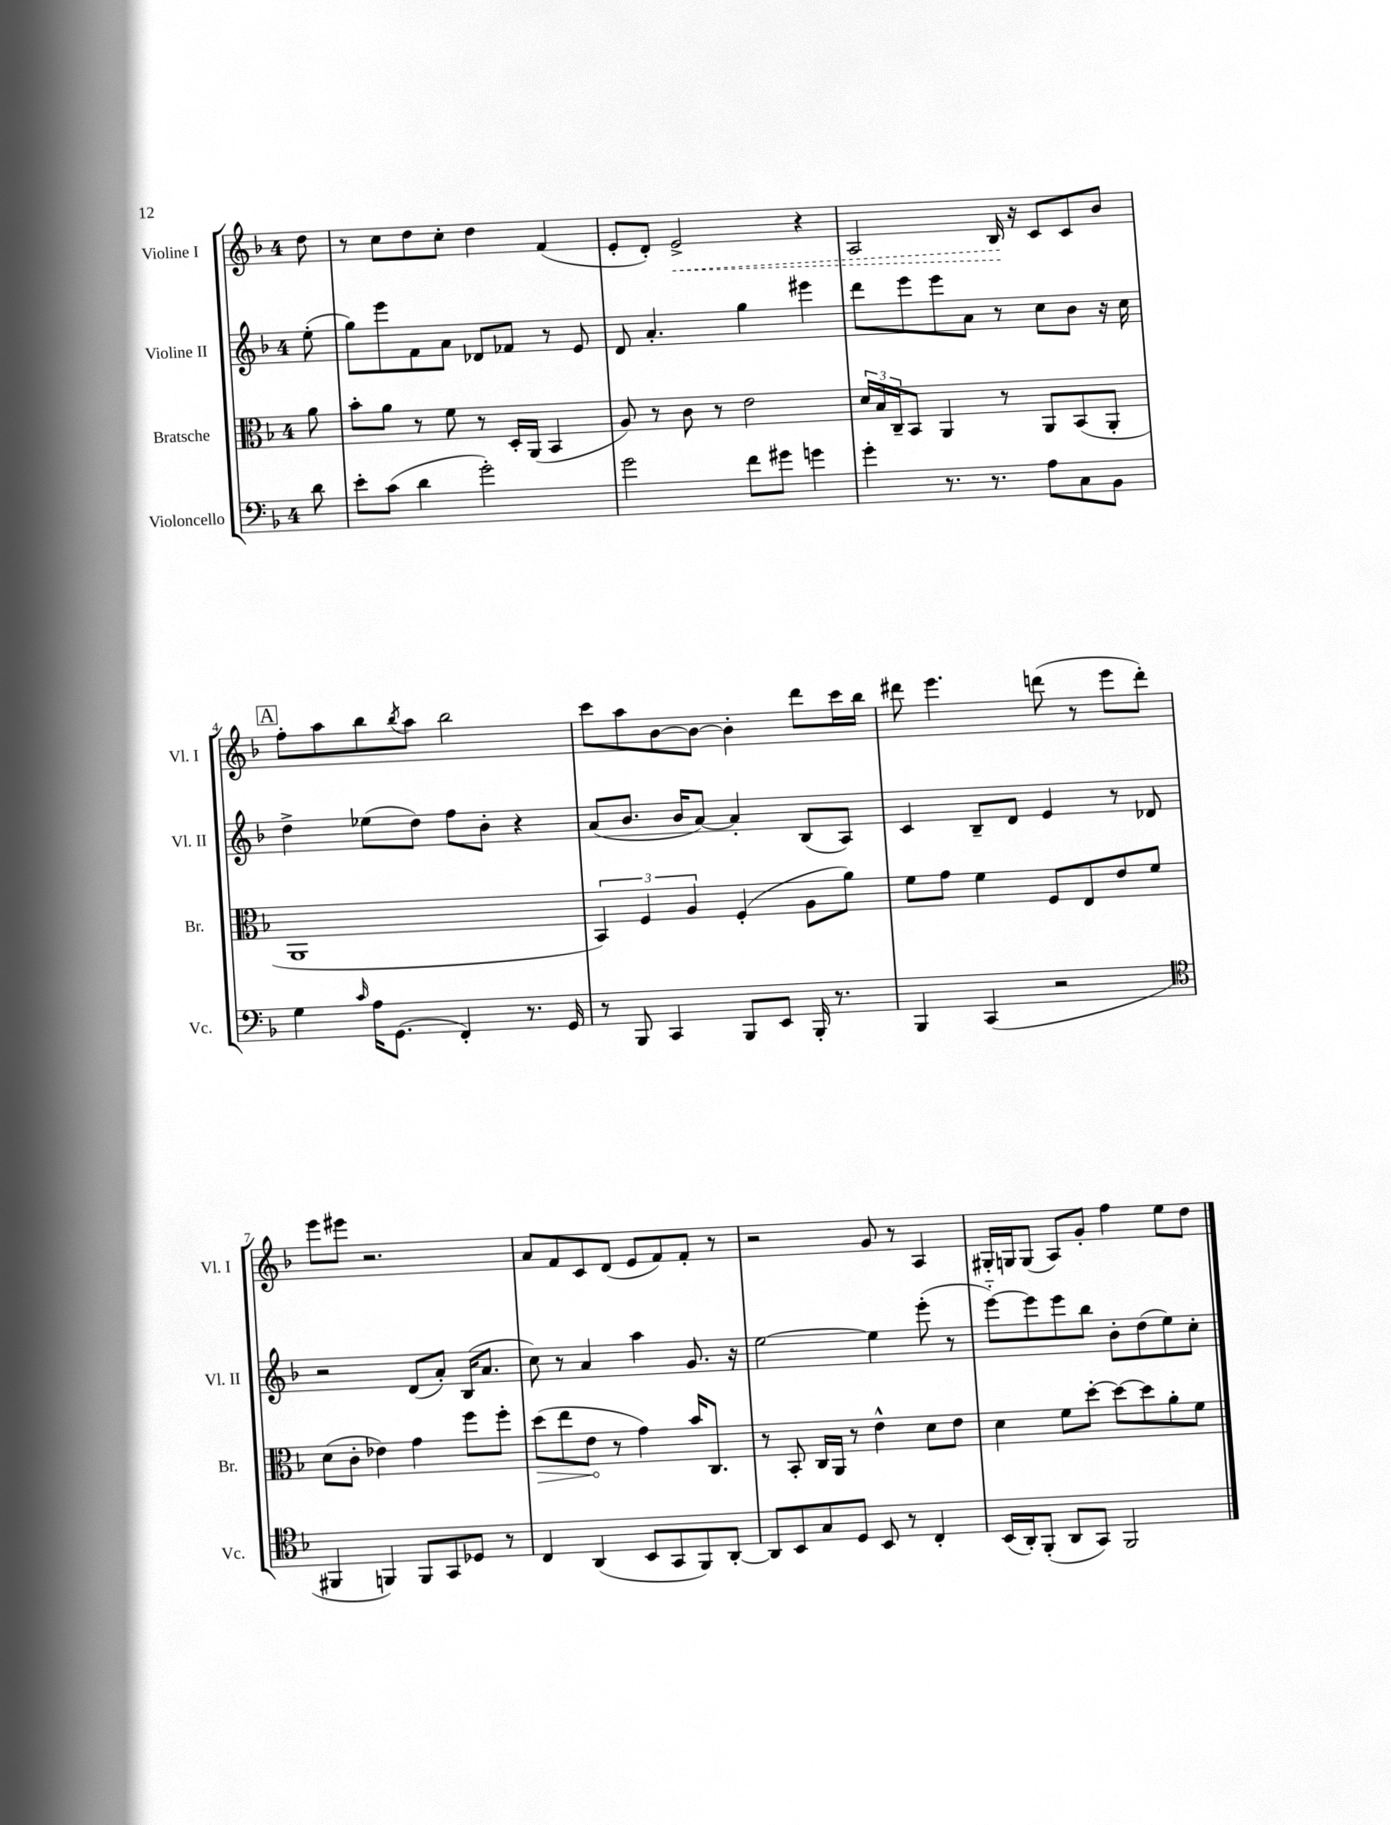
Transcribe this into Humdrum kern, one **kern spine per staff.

**kern	**kern	**kern	**kern
*staff4	*staff3	*staff2	*staff1
*clefF4	*clefC3	*clefG2	*clefG2
*k[b-]	*k[b-]	*k[b-]	*k[b-]
*M4/4	*M4/4	*M4/4	*M4/4
8d\	8a\	(8ee'\	8dd\
=	=	=	=
8e'\L	8b-'\L	8gg\L)	8r
(8c\J	8a\J	8eee\	8cc\L
4d\	8r	8f\	8dd\
.	8f\	8a\J	8cc'\J
2g'\)	8r	8d-/L	4dd\
.	16D'/LL	8f-/J	.
.	(16AA/JJ	.	.
.	4BB-/	8r	(4f/
.	.	8e/	.
=	=	=	=
2g\	8A/)	8d/	8e'/L
.	8r	4.a'/	8d'/J)
.	8c\	.	2e^/
.	8r	.	.
8f\L	2e\	4gg\	.
8g#\J	.	.	.
4g\	.	4eee#\	4r
=	=	=	=
4g'\	24d/LL	8ddd\L	2A/
.	24B-/	.	.
.	24C~/J	.	.
.	8BB-/J	8eee\	.
8.r	4AA/	8eee\	.
.	.	8a\J	.
8.r	.	.	.
.	8r	8r	16B-/
.	.	.	16r
8A\L	8AA/L	8cc\L	8c/L
8C\	(8BB-/	8b-\J	8c/
8BB-\J	8AA'/J	16r	8b-/J
.	.	16cc\	.
=	=	=	=
4G\	1AA	4dd^\	8ff'\L
.	.	.	8aa\
16qqc/	.	.	.
16A\LK	.	(8ee-\L	8bb-\
(8.GG\J	.	.	.
.	.	.	8qbb-/
.	.	8dd\J)	8aa\J
4FF'/)	.	8ff\L	2bb-\
.	.	8b-'\J	.
8.r	.	4r	.
16GG/	.	.	.
=	=	=	=
8r	6BB-/)	(8a/L	8ccc\L
8BBB-/	.	8.b-/J	8aa\
.	6F/	.	.
4CC/	.	.	[8b-\
.	.	16b-/LK	.
.	6A/	.	.
.	.	[8a/J)	8b-\_J
8BBB-/L	(4F'/	4a'/]	4b-'\]
8EE/J	.	.	.
16BBB-'/	8A\L	(8B-/L	8ddd\L
8.r	.	.	.
.	8a\J)	8A/J)	16ccc\L
.	.	.	16bb-\JJ
=	=	=	=
4BBB-/	8f\L	4c/	8ddd#\
.	8g\J	.	4.eee\
(4CC/	4f\	8B-~/L	.
.	.	8d/J	.
2r	8F/L	4e/	(8ddd\
.	8E/	.	8r
.	8e/	8r	8eee\L
.	8f/J	8d-/	8ddd'\J)
=	=	=	=
*clefC4	*	*	*
4FF#/	(8d\L	2r	8eee\L
.	8c'\J	.	8eee#\J
4FF/)	4e-\)	.	2.r
8FF/L	4g\	(8d/L	.
8GG/	.	8a'/J)	.
8D-/J	8ff\L	(16B-/LK	.
.	.	8.a/J	.
8r	8ff'\J	.	.
=	=	=	=
4C/	(8dd\L	8cc\)	8a/L
.	8ee\	8r	8f/
(4AA/	8e\J	4a/	8c/
.	8r	.	(8d/J
8BB-/L	4g\)	4aa\	8e/L
8GG/	.	.	8f/)
8FF/)	16b-/LK	8.g/	8f'/J
.	8.C/J	.	.
[8AA'/J	.	.	8r
.	.	16r	.
=	=	=	=
8AA/]L	8r	[2ee\	2r
8BB-/	8BB-'/	.	.
8G/	16C/LL	.	.
.	16AA/JJ	.	.
8D/J	8r	.	.
8BB-/	4e^^\	4ee\]	8g/
8r	.	.	8r
4C'/	8d\L	(8eee'\	4A/
.	8e\J	8r	.
=	=	=	=
(16BB-/LL	4d\	[8eee'~\L)	16G#'/LL
16AA'/J)	.	.	16G/J
(8FF'/J	.	8eee\]	(8G/J
8AA/L	8f\L	8eee\	8A/L)
8GG/J)	[8dd'\J	8bb-\J	8g'/J
2FF/	8dd\_L	8b-'\L	4ff\
.	8dd\]	(8dd\	.
.	8a'\	8ee\)	8ee\L
.	8f\J	8cc'\J	8dd\J
==	==	==	==
*-	*-	*-	*-
